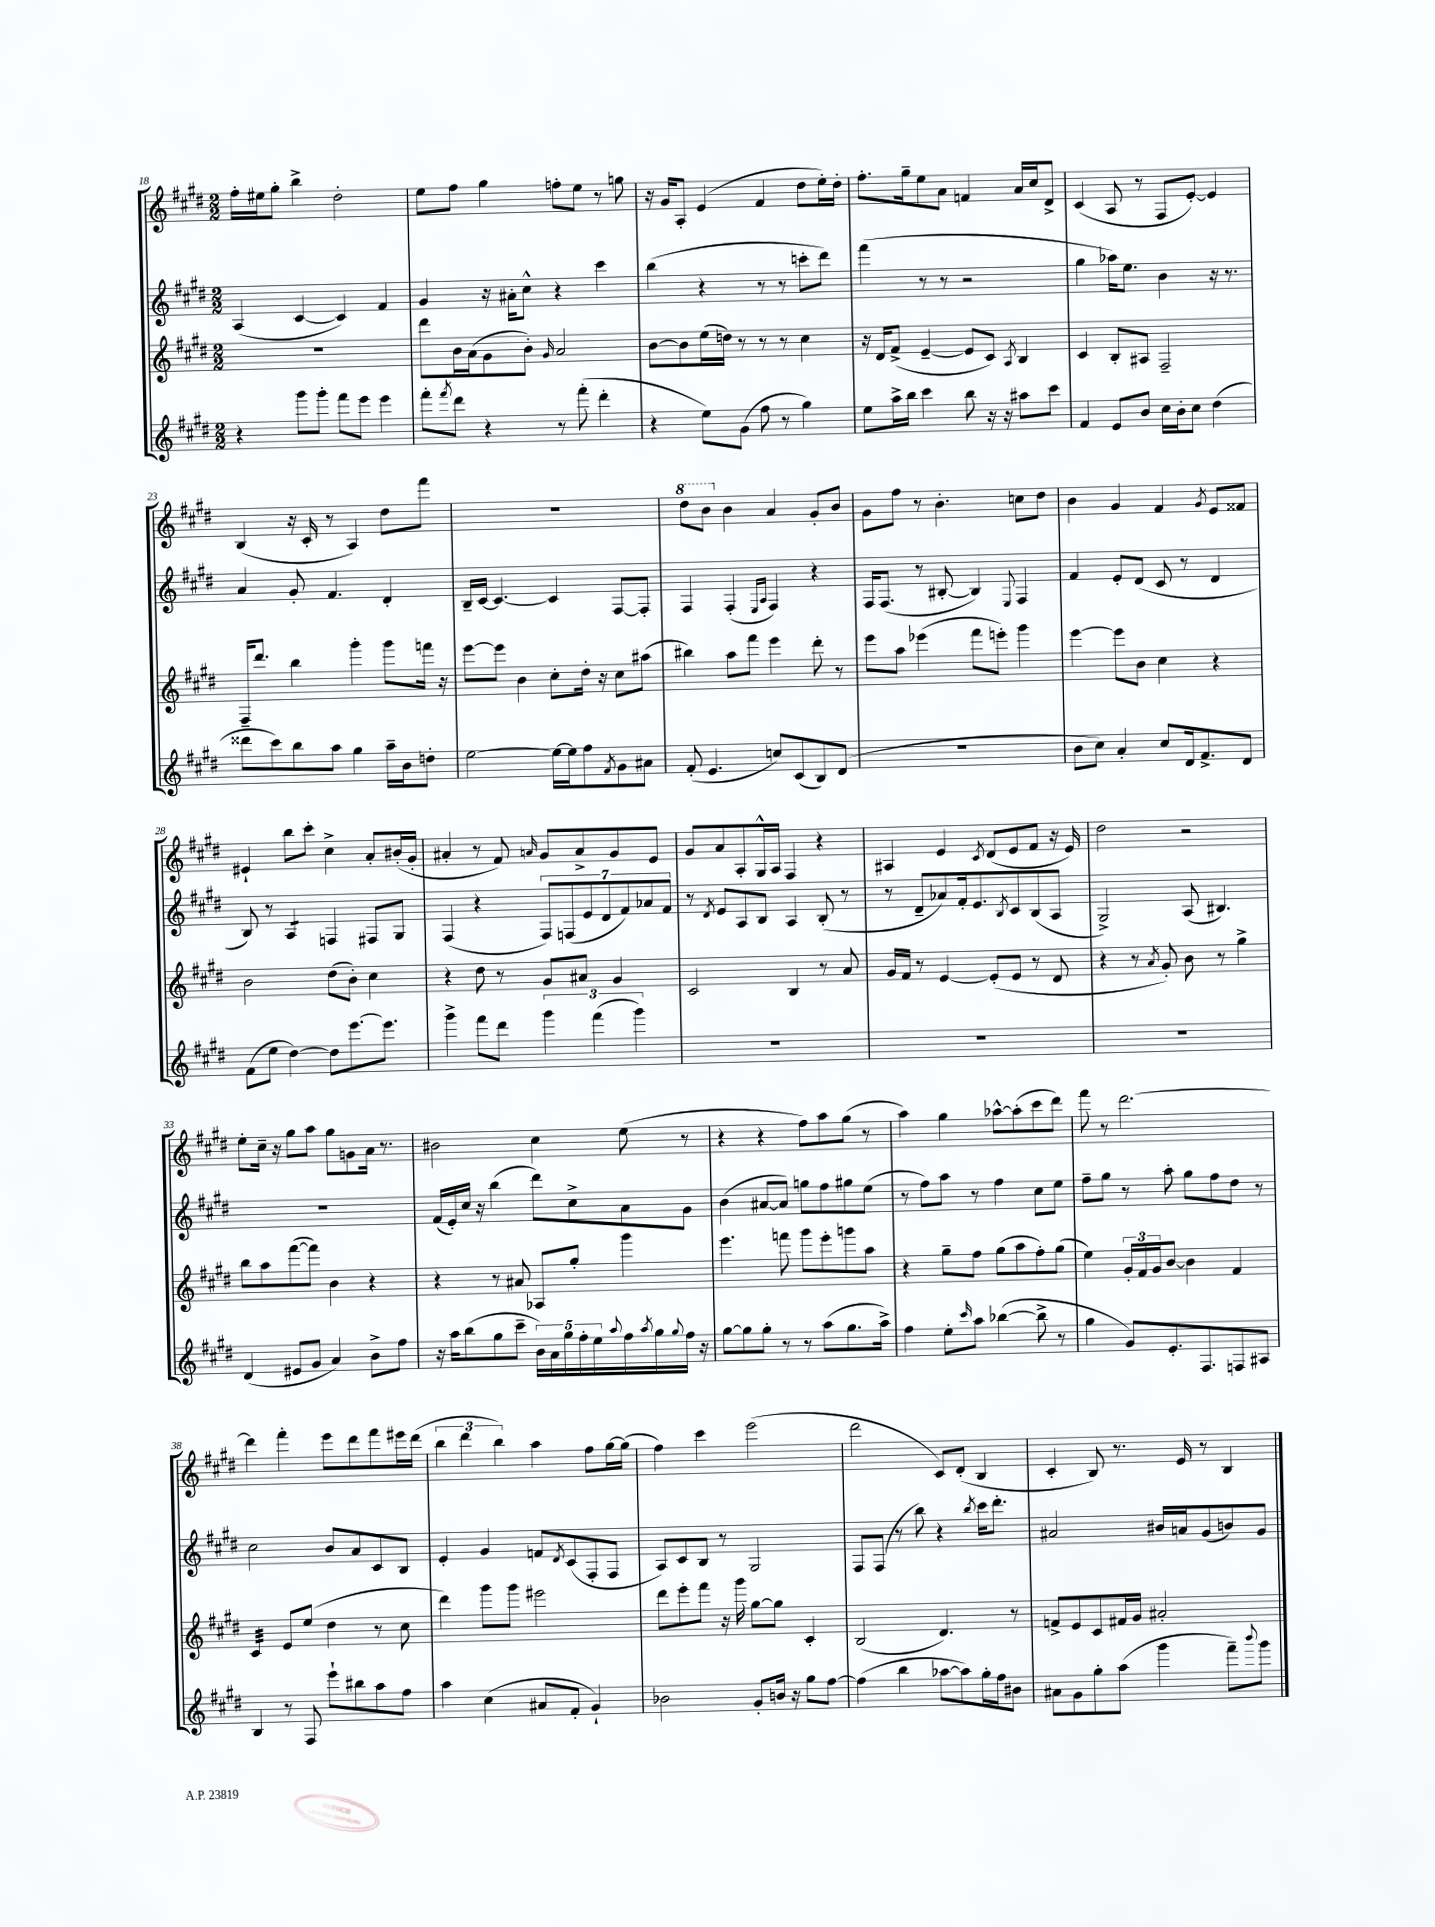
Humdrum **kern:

**kern	**kern	**kern	**kern
*staff4	*staff3	*staff2	*staff1
*clefG2	*clefG2	*clefG2	*clefG2
*k[f#c#g#d#]	*k[f#c#g#d#]	*k[f#c#g#d#]	*k[f#c#g#d#]
*M2/2	*M2/2	*M2/2	*M2/2
4r	1r	(4A	16ff#'
.	.	.	16ee#
.	.	.	8gg#'
8ggg#	.	[4c#	4bb^
8ggg#'	.	.	.
8fff#	.	4c#])	2dd#'
8eee	.	.	.
4eee	.	4f#	.
=	=	=	=
8fff#'	8ddd#	4g#	8ee
8qfff#	.	.	.
8ddd#	16b	.	8ff#
.	(16a	.	.
4r	8g#	16r	4gg#
.	.	16a#'	.
.	8b')	8cc#^^	.
.	16qqg#	.	.
8r	2a	4r	8ff'
(8fff#'	.	.	8ee
4ddd#'	.	4ccc#	8r
.	.	.	8gg
=	=	=	=
4r	[8b	(4bb	16r
.	.	.	16g#
.	8b]	.	8A'
8ee)	(16ee	4r	(4e
.	16dd)	.	.
(8g#	8r	.	.
8ff#	8r	8r	4f#
8r	8r	8r	.
4gg#)	4cc#	8ccc'	8dd#
.	.	8ddd#)	16ee')
.	.	.	16dd#'
=	=	=	=
8ee	16r	(4fff#	8.ff#'
.	16d#	.	.
16aa^	(8f#^	.	.
16bb	.	.	16gg#~
4ccc#	[4e~	8r	8ee
.	.	8r	8a
8bb	8e]	2r	4f
16r	8c#)	.	.
16r	.	.	.
.	8qA	.	.
8aa#	4B	.	16a
.	.	.	16cc#
8ccc#	.	.	8d#^
=	=	=	=
4f#	4c#	4gg#	(4c#
8e	8B'	16aa-)	8A
.	.	8.ee	.
8b	8A#	.	8r
16cc#	2F#~	4b	8F#
16b'	.	.	.
8cc#	.	.	[8e')
(4dd#	.	16r	4e]
.	.	8.r	.
=	=	=	=
8ddd##	16F#~	4a	(4B
.	8.ddd#	.	.
8ccc#)	.	.	.
8bb	4bb	8g#'	16r
.	.	.	16c#'
8aa	.	4.f#	8r
4gg#	4ggg#'	.	4A)
16aa~	8ggg#	4d#'	8dd#
16b	.	.	.
8dd'	16fff	.	8fff#
.	16r	.	.
=	=	=	=
[2ee	[8eee	16B~	1r
.	.	[16c#	.
.	8eee]	4.c#_	.
.	4b	.	.
16ee_	8cc#'	4c#]	.
16ee]	.	.	.
8ff#	16dd#'	.	.
.	16r	.	.
8qf#	.	.	.
8g#	8cc#	[8F#	.
8a#	(8aa#	8F#']	.
=	=	=	=
(8f#'	4bb#)	4F#	8ddd#
4.e	.	.	8bb
.	8aa	(4F#'	4b
.	8fff#	.	.
.	.	16qqE	.
.	.	16qqA	.
8cc)	4eee	4F#)	4a
(8c#	.	.	.
8B)	8ddd#'	4r	8g#'
(8d#	8r	.	8b
=	=	=	=
1r	8eee	16F#	8g#
.	.	(8.F#	.
.	8aa	.	8ff#
.	(4eee-	8r	8r
.	.	[8B#'	4.b'
.	8fff#	4B#])	.
.	8eee')	.	.
.	.	8qqE	.
.	4ggg#	4F#	8cc
.	.	.	8dd#
=	=	=	=
8b	[4eee	4f#	4b
8cc#)	.	.	.
4a'	8eee]	8e'	4g#
.	8b	(8d#	.
8cc#	4cc#	8c#	4f#
16d#	.	8r	.
8.f#^	.	.	.
.	.	.	8qg#
.	4r	4d#	8e
8d#	.	.	8f##
=	=	=	=
(8f#	2b	8B)	4e#`
8ee	.	8r	.
[4dd#)	.	4A	8bb
.	.	.	8ccc#'
8dd#]	(8dd#	4F	4cc#^
[8.eee	8b')	.	.
.	4cc#	8F#	8a'
8.eee]	.	.	.
.	.	8G#	(16b#'
.	.	.	16g#'
=	=	=	=
4ggg#^	4r	(4F#	4a#'
8fff#	8dd#	4r	8r
8ddd#	8r	.	8f#)
.	.	.	16qqa
6ggg#	8g#	14F#)	8g#
.	.	(14F	.
.	8a#	.	8a^
.	.	14e	.
(6fff#	.	.	.
.	.	14d#	.
.	4g#	.	8g#
.	.	14f#)	.
6ggg#)	.	.	.
.	.	14a-	.
.	.	.	8e
.	.	14f#	.
=	=	=	=
1r	2c#	8r	8g#
.	.	8qd#	.
.	.	8e	8a
.	.	8A	8A'
.	.	8B	16G#^^
.	.	.	16A
.	4B	4A	4F#
.	8r	(8B'	4r
.	8a	8r	.
=	=	=	=
1r	16g#	8r	4A#
.	16f#	.	.
.	8r	8d#~	.
.	[4e	8a-)	4e
.	.	16f#'	.
.	.	8.e	.
.	.	.	8qc#
.	(8e']	.	(8d#
.	.	8qB	.
.	8e	8c#	8e
.	8r	(8B	8f#
.	8d#	8A	16r
.	.	.	16e)
=	=	=	=
1r	4r	2G#^)	2dd#
.	8r	.	.
.	8qa	.	.
.	8g#')	.	.
.	8b	(8A	2r
.	8r	4.B#)	.
.	4gg#^	.	.
=	=	=	=
(4d#	8bb	1r	8ee'
.	8aa	.	16cc#~
.	.	.	16r
8e#	([8fff#	.	8gg#
8g#	8fff#])	.	8aa
4a)	4b	.	8gg#
.	.	.	8g
8b^	4r	.	16a
.	.	.	8.r
8ff#	.	.	.
=	=	=	=
16r	4r	(16f#	2b#
16aa	.	16e')	.
(8bb	.	16cc#	.
.	.	16r	.
8gg#	8r	(4bb	.
8ccc#~	8a#	.	.
20b)	8A-	8ddd#)	4cc#
20a	.	.	.
20gg#	.	.	.
.	8gg#'	8cc#^	.
20ff#'	.	.	.
20ee	.	.	.
8qqaa	.	.	.
16ff#	4ggg#	8a	(8ee
8qaa	.	.	.
16gg#	.	.	.
8qqgg#	.	.	.
16ff#	.	8g#	8r
16r	.	.	.
=	=	=	=
[8gg#	4.eee	(4b	4r
8gg#]	.	.	.
8gg#'	.	[8a#	4r
8r	8fff	8a#])	.
8r	8ggg#	8gg	8ff#)
(8aa	8eee'	8ff#	8aa
8.gg#	8ggg	8gg#	(8gg#
.	8aa	(8ee	8r
16aa^)	.	.	.
=	=	=	=
4ff#	4r	8r	4aa)
.	.	8ff#)	.
8ee'	8gg#~	8aa	4gg#
16qqccc#	.	.	.
8aa	8ff#	8r	.
([4bb-	(8gg#	4ff#	[8aa-^^
.	8aa	.	(8aa-']
8bb-^]	8ff#')	8cc#	8ccc#
8r	(8gg#	8ee	8ddd#)
=	=	=	=
4gg#	4ee)	8ff#~	8fff#
.	.	8gg#	8r
8g#)	24g#'	8r	[2.ddd#
.	24f#	.	.
.	24g#	.	.
8.e'	[8b	8aa'	.
.	4b]	8gg#	.
8.F#	.	.	.
.	.	8ff#	.
8F	4f#	8dd#	.
8A#	.	8r	.
=	=	=	=
4B	4c#	2cc#	4ddd#]
8r	8e	.	4fff#'
8F#	(8ee	.	.
8eee`	4dd#	8b	8eee
8bb#	.	8a	8ddd#
8aa	8r	8c#	8fff#
8ff#	8cc#	8B	16eee#
.	.	.	(16ddd#
=	=	=	=
4aa	4ddd#)	4e'	6bb
.	.	.	6ddd#
(4cc#	8ggg#	4g#	.
.	.	.	6bb)
.	8ggg#	.	.
8a#	2eee#	8f	4aa
.	.	8qd#	.
8f#'	.	(8c#	.
4g#`)	.	8F#'	8ff#
.	.	8F#	[16gg#
.	.	.	(16gg#]
=	=	=	=
2b-	8ddd#	8A)	4ff#)
.	8eee'	8c#	.
.	8fff#	8B	4ccc#
.	16r	8r	.
.	16ggg#	.	.
8g#'	[8gg#	2G#	(2eee
16b	8gg#]	.	.
16r	.	.	.
8gg#	4c#'	.	.
[8ff#	.	.	.
=	=	=	=
(4ff#]	(2B	8F#	2ddd#
.	.	(8F#	.
4bb	.	8r	.
.	.	8bb)	.
[8aa-	4.d#)	4r	8c#)
8aa-])	.	.	(8d#'
.	.	8qbb	.
16gg#'	.	16ccc#	4B
16ff#	.	8.ddd#'	.
8b#	8r	.	.
=	=	=	=
8a#	8f^	2a#	4c#'
8g#	8e	.	.
8gg#'	8c#	.	8B)
(8aa	16f#	.	8.r
.	16g#	.	.
4ggg#	2a#'	16b#	.
.	.	16a	16e
.	.	(8g#	8r
8fff#~)	.	8b)	4B
8qqbbb	.	.	.
8ggg#	.	8g#	.
==	==	==	==
*-	*-	*-	*-
